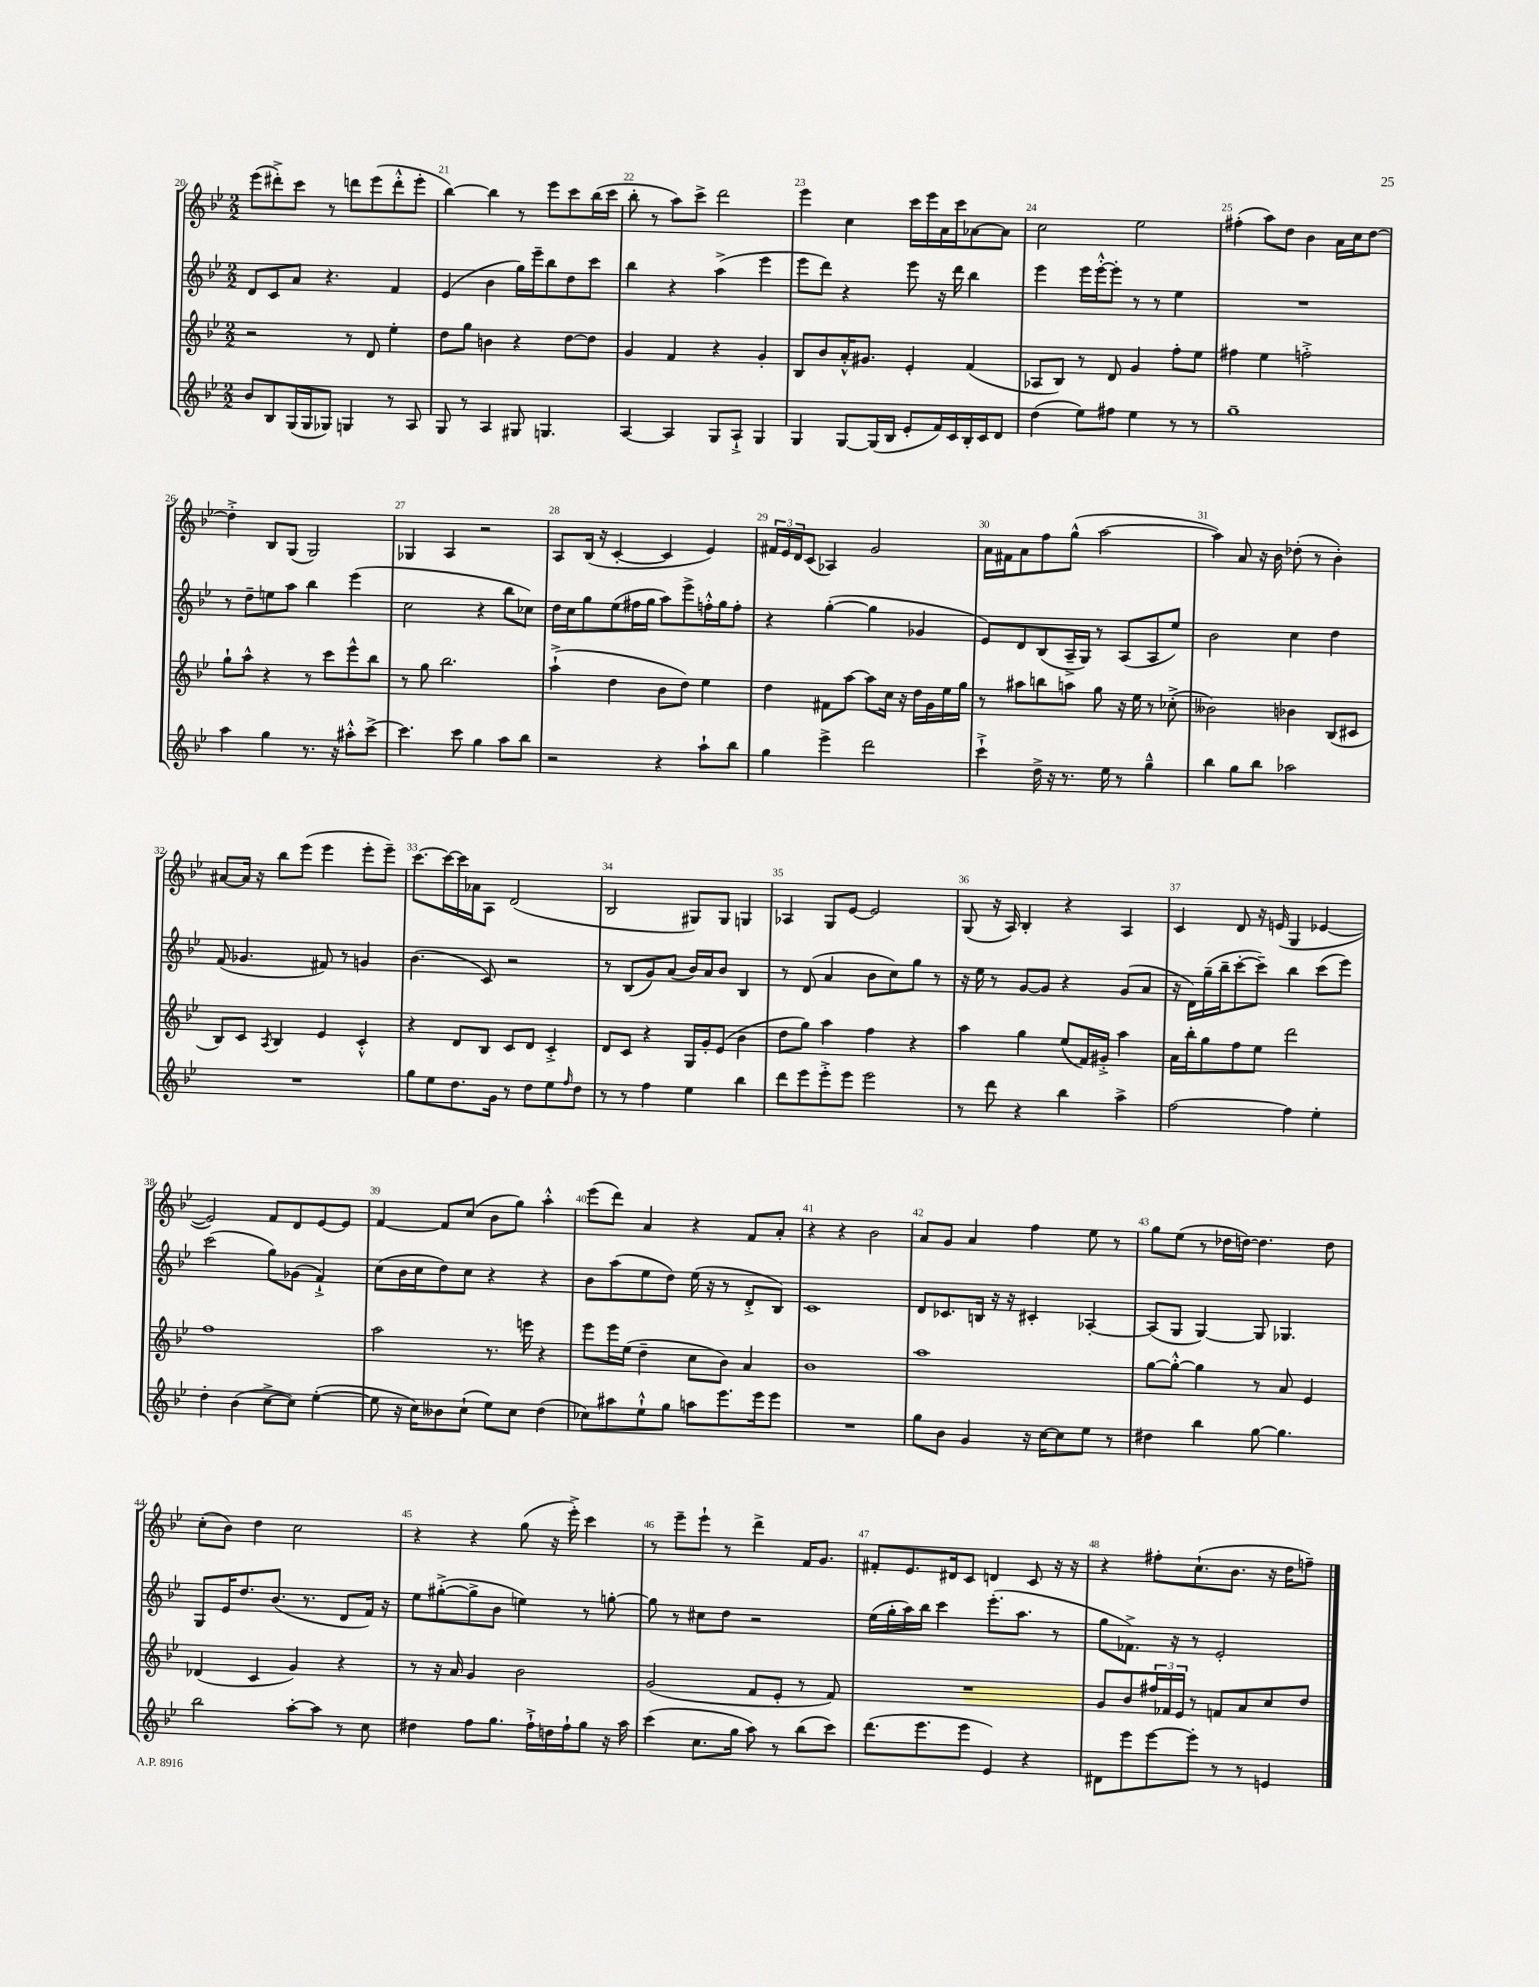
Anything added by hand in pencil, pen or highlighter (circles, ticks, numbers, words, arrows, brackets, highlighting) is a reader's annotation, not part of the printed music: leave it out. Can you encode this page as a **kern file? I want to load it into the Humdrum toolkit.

**kern	**kern	**kern	**kern
*part4	*part3	*part2	*part1
*staff4	*staff3	*staff2	*staff1
*clefG2	*clefG2	*clefG2	*clefG2
*k[b-e-]	*k[b-e-]	*k[b-e-]	*k[b-e-]
*M2/2	*M2/2	*M2/2	*M2/2
=20	=20	=20	=20
8b-/L	2r	8d/L	(8eee-\L
8B-/	.	8c/	8ddd#X'^\)
(16G/L	.	8a/J	8ccc\J
16G/J	.	.	.
8G-X/J)	.	4.r	8r
4Gn/	8r	.	8dddn\L
.	8d/	.	(8eee-\
8r	4ee-'\	4f/	8ddd'^^\
8A/	.	.	8eee-'\J
=21	=21	=21	=21
8G/	8dd\L	(4e-/	[4bb-\)
8r	8gg\J	.	.
4A/	4bn\	4b-\	4bb-\]
8G#X/	4r	16gg\LL)	8r
.	.	16eee-~\J	.
4.Gn/	.	8bb-\	8eee-\L
.	[8dd\L	8dd\	8ccc\
.	8dd\J]	8ccc\J	(16bb-\L
.	.	.	16ccc\JJ
=22	=22	=22	=22
[4A/	4g/	4bb-\	8bb-'\
.	.	.	8r
4A/]	4f/	4r	8aa\L)
.	.	.	8ccc^\J
8G/L	4r	(4aa^\	2ddd\
8A`^/J	.	.	.
4G/	4g'/	4eee-\	.
=23	=23	=23	=23
4G/	8B-/L	8eee-\L	4eee-\
.	8b-/	8ddd\J)	.
[8G/L	16a'^^/K	4r	4cc\
.	8.g#X/J	.	.
(16G/L]	.	.	.
16B-/JJ	.	.	.
8e-'/L	4e-'/	8eee-\	16ccc\LL
.	.	.	16eee-\
16f/L)	.	16r	16a\
16c/	.	16ddd\	16ccc\J
16B-'/	(4f/	4bb-\	[8a-X\
16c/J	.	.	.
8d/J	.	.	8a-\J]
=24	=24	=24	=24
(4dd\	8A-X/L	4eee-\	2cc\
.	8B-/J)	.	.
8ee-\L)	8r	16eee-\LL	.
.	.	[16eee-'^^\J	.
8ff#X\J	8d/	8eee-'\J]	.
4ee-\	4g/	8r	2ee-\
.	.	8r	.
8r	8ff'\L	4ee-\	.
8r	8ee-\J	.	.
=25	=25	=25	=25
1gg~	4ff#X\	1r	(4ff#X'\
.	4ee-\	.	8aa\L)
.	.	.	8dd\J
.	2ffn'^\	.	4b-\
.	.	.	16a\LL
.	.	.	16cc\J
.	.	.	[8dd\J
!!LO:LB:g=z
=26	=26	=26	=26
4aa\	8gg`\L	8r	4dd'^\]
.	8aa^^\J	8dd~\L	.
4gg\	4r	8een\	8B-/L
.	.	8aa\J	(8G/J
8.r	8r	4bb-\	2G/)
.	8ccc\L	.	.
16r	.	.	.
8aa#X'^^\L	8eee-^^\	(4eee-\	.
[8ccc^\J	8bb-\J	.	.
=27	=27	=27	=27
4.ccc\]	8r	2cc\	4G-X/
.	8gg\	.	.
.	2.bb-\	.	4A/
8ccc\	.	.	.
4gg\	.	4r	2r
8aa\L	.	8bb-\L	.
8bb-\J	.	8cc-X\J)	.
=28	=28	=28	=28
2r	(4aa`^\	16dd\LL	8A/L
.	.	16cc\J	.
.	.	8gg\	(16B-/Jk
.	.	.	16r
.	4dd\	(8ee-\	[4c'/
.	.	16ff#X\L	.
.	.	16gg\JJ	.
4r	8b-\L	8aa\L)	4c/]
.	8dd\J)	8eee-^\	.
8aa`\L	4ee-\	16ffn'^^\L	4e-/)
.	.	16gg\J	.
8bb-\J	.	8ff'\J	.
=29	=29	=29	=29
4gg\	4dd\	4r	24f#X/LL
.	.	.	24e-/
.	.	.	24d/J
.	.	.	(8c/J
4eee-^\	8f#X\L	([4gg'\	4A-X/)
.	[8aa\J	.	.
2ddd\	8aa\L]	4gg\]	2g/
.	16cc\Jk	.	.
.	16r	.	.
.	16dd\LL	4g-X/	.
.	16g\	.	.
.	16ee-\	.	.
.	16gg\JJ	.	.
=30	=30	=30	=30
4ccc`^\	8r	8e-/L)	16a\LL
.	.	.	16f#X\J
.	8aa#X\L	8d/	8a\
16dd^\	8bbn\	(8B-/	8ff\
16r	.	.	.
8.r	8aan\J	16A~^/L	(8gg^^\J
.	.	16G/JJ)	.
.	8gg\	8r	[2aa\
16ee-\	.	.	.
8r	16r	(8A/L	.
.	16ee-\	.	.
4gg~^^\	8r	8A/	.
.	(8cc-X'^\	8ee-/J)	.
=31	=31	=31	=31
4bb-\	2b--X\)	2b-\	4aa\])
8gg\L	.	.	8a/
8bb-\J	.	.	16r
.	.	.	16b-\
2aa-X\	4b-X\	4cc\	(8dd-X'\
.	.	.	8r
.	(8B-/L	4dd\	4b-'\)
.	8c#X/J	.	.
!!LO:LB:g=z
=32	=32	=32	=32
1r	8B-/L)	(8f/	[8a#X/L
.	8c/J	4.g-X/	16a#/Jk]
.	.	.	16r
.	8qA/	.	.
.	4B-/	.	8bb-\L
.	.	.	(8eee-\J
.	4e-/	8f#X/)	4eee-\
.	.	8r	.
.	4c'^^/	4gn/	8eee-'\L
.	.	.	8eee-~\J)
=33	=33	=33	=33
8gg\L	4r	(4.b-\	[8.ccc\L
8ee-\	.	.	.
.	.	.	16ccc\L_
8.dd\	8d/L	.	16ccc\]
.	.	.	16a-X\J
.	8B-/J	8c/)	8A\J
16g\Jk	.	.	.
8r	8c/L	2r	(2d/
8dd\L	8d/J	.	.
8ee-\	4c'^/	.	.
16qqff/	.	.	.
8dd\J	.	.	.
=34	=34	=34	=34
8r	8d/L	8r	2B-/
8r	8c/J	(8B-/L	.
4ff\	4r	8g/)	.
.	.	(8a/J	.
4ee-\	16G/LL	16b-/LL)	8G#X/L)
.	16g'/J	16a/J	.
.	(8e-/J	8b-/J	8G#/J
4bb-\	4b-\	4B-/	4Gn/
=35	=35	=35	=35
8ddd\L	8dd\L	8r	4A-X/
8eee-\	8gg\J)	(8d/	.
8eee-'^\	4aa\	4a/	8G/L
8eee-\J	.	.	[8e-/J
2eee-\	4ff\	8b-\L	2e-/]
.	.	8cc\)	.
.	4r	8gg\J	.
.	.	8r	.
=36	=36	=36	=36
8r	4aa\	16r	(8G/
.	.	16ee-\	.
8ddd\	.	8r	16r
.	.	.	16A/)
4r	4gg\	[8g/L	4B-'/
.	.	8g/J]	.
4bb-\	(8ee-/L	4r	4r
.	16f/L)	.	.
.	16g#X'^/JJ	.	.
4aa^\	4aa\	(8g/L	4A/
.	.	8a/J	.
=37	=37	=37	=37
[2ff\	16a\LL	16r	4c/
.	16bb-'\J	16d\LL)	.
.	8gg\	(16gg~\	.
.	.	16bb-~\J	.
.	8ff\	[8ccc'\	8d/
.	8ee-\J	8ccc~\J])	16r
.	.	.	(16en/
4ff\]	2ddd\	4bb-\	4G/
4ee-'\	.	(8ccc\L	[4e-X/
.	.	8eee-\J)	.
!!LO:LB:g=z
=38	=38	=38	=38
4dd'\	1ff	(2ccc\	2e-/])
(4b-\	.	.	.
[8cc^\L	.	8gg\L)	8f/L
8cc\J])	.	(8g-X\J	8d/
([4ee-'\	.	4f`^/)	[8e-/
.	.	.	8e-/J]
=39	=39	=39	=39
8ee-\]	2aa\	(8cc\L	[4f/
16r	.	16b-\L	.
16cc\KL)	.	16cc\J	.
8b--X\	.	8dd\)	8f/L]
(8cc`\J	.	8cc\J	(8cc/J
8ee-\L)	8.r	4r	8b-\L
8cc\J	.	.	8gg\J)
.	16eeen\	.	.
(4dd\	4r	4r	4aa'^^\
=40	=40	=40	=40
8cc-X\L)	8eee-\L	8b-\L	(8eee-\L
8aa#X\	16eee-\L	(8aa\	8ddd\J)
.	(16ee-\JJ	.	.
8ee-`^^\	4dd~\	8ee-\	4a/
8gg\J	.	8dd\J)	.
8aan\L	8cc\L	(16ee-\	4r
.	.	16r	.
8.eee-\	8b-\J)	8r	.
.	4a/	8d'^/L	8f/L
16eee-\k	.	.	.
8eee-\J	.	8B-/J)	8a'/J
=41	=41	=41	=41
1r	1b-	1c	4r
.	.	.	4r
.	.	.	2b-\
=42	=42	=42	=42
8gg\L	1aa	8d/L	8a/L
8b-\J	.	8.c-X/	8g/J
4g/	.	.	4a/
.	.	16Bn/Jk	.
.	.	16r	.
.	.	16r	.
16r	.	4c#X'/	4ff\
[16cc\KL	.	.	.
8cc\]	.	.	.
8ee-\J	.	[4A-X'/	8ee-\
8r	.	.	8r
=43	=43	=43	=43
4dd#X\	[8gg\L	(8A-/L]	8gg\L
.	8gg'^^\J_	8G/J	(8ee-\J
4bb-\	4gg\]	[4G/)	8r
.	.	.	16dd-X\LL
.	.	.	[16ddn\JJ)
[8gg\	8r	8G/]	4.dd\]
4.gg\]	8a/	4.G-X/	.
.	4e-/	.	.
.	.	.	8dd\
!!LO:LB:g=z
=44	=44	=44	=44
2bb-\	(4d-X/	8G/L	(8cc'\L
.	.	16e-/K	8b-\J)
.	.	8.dd/	.
.	4c/	.	4dd\
.	.	(8.b-/J	.
[8aa'\L	4g/)	.	2cc\
.	.	8.r	.
8aa\J]	.	.	.
8r	4r	8d/L	.
8cc\	.	16f/Jk)	.
.	.	16r	.
=45	=45	=45	=45
4dd#X\	8r	8ee-\L	4r
.	16r	([8gg#X'^\	.
.	16a/	.	.
8ff\L	4g/	8gg#^\]	4r
8.gg\J	.	8b-\J	.
.	2b-\	4een\)	(8gg\
16ff`^\LL	.	.	.
16ddn\	.	.	16r
16ff`\J	.	.	16eee-'^\)
8gg\J	.	8r	4ccc\
16r	.	[8ggn'\	.
16aa\	.	.	.
=46	=46	=46	=46
(4ccc\	(2g/	8gg\]	8r
.	.	8r	8eee-~\L
8.cc\L	.	8cc#X\L	8eee-`\J
.	.	8dd\J	8r
16gg\Jk	.	.	.
8aa\)	8f/L	2r	4ddd^\
8r	8e-'/J	.	.
(8bb-\L	8r	.	16f/KL
.	.	.	8.g/J
8ccc\J)	8f/)	.	.
=47	=47	=47	=47
(8.ddd\L	1r	(16ee-\LL	8f#X'/L
.	.	16gg'\	.
.	.	16aa\)	8.e-/
8.eee-\	.	16bb-\JJ	.
.	.	4ccc\	.
.	.	.	16d#X/k
8eee-\J	.	.	8c/J
4e-/)	.	(8.eee-'\L	4dn/
.	.	8.aa\J	.
4r	.	.	8c/
.	.	8r	16r
.	.	.	16r
=48	=48	=48	=48
8d#X\L	8g/L	8gg\L	4r
8eee-\	8b-/	8.f-X^\J)	.
[8eee-\	24ff#X/L	.	8ff#X'\L
.	24f-X/	.	.
.	.	16r	.
.	24e-/JJ	.	.
8eee-'\J]	8r	8r	(8.cc`\
8r	8fn/L	2e-'/	.
.	.	.	8.b-\J
8r	8a/	.	.
4en/	8cc/	.	16r
.	.	.	16dd\KL
.	8dd/J	.	8ffn~\J)
==	==	==	==
*-	*-	*-	*-
